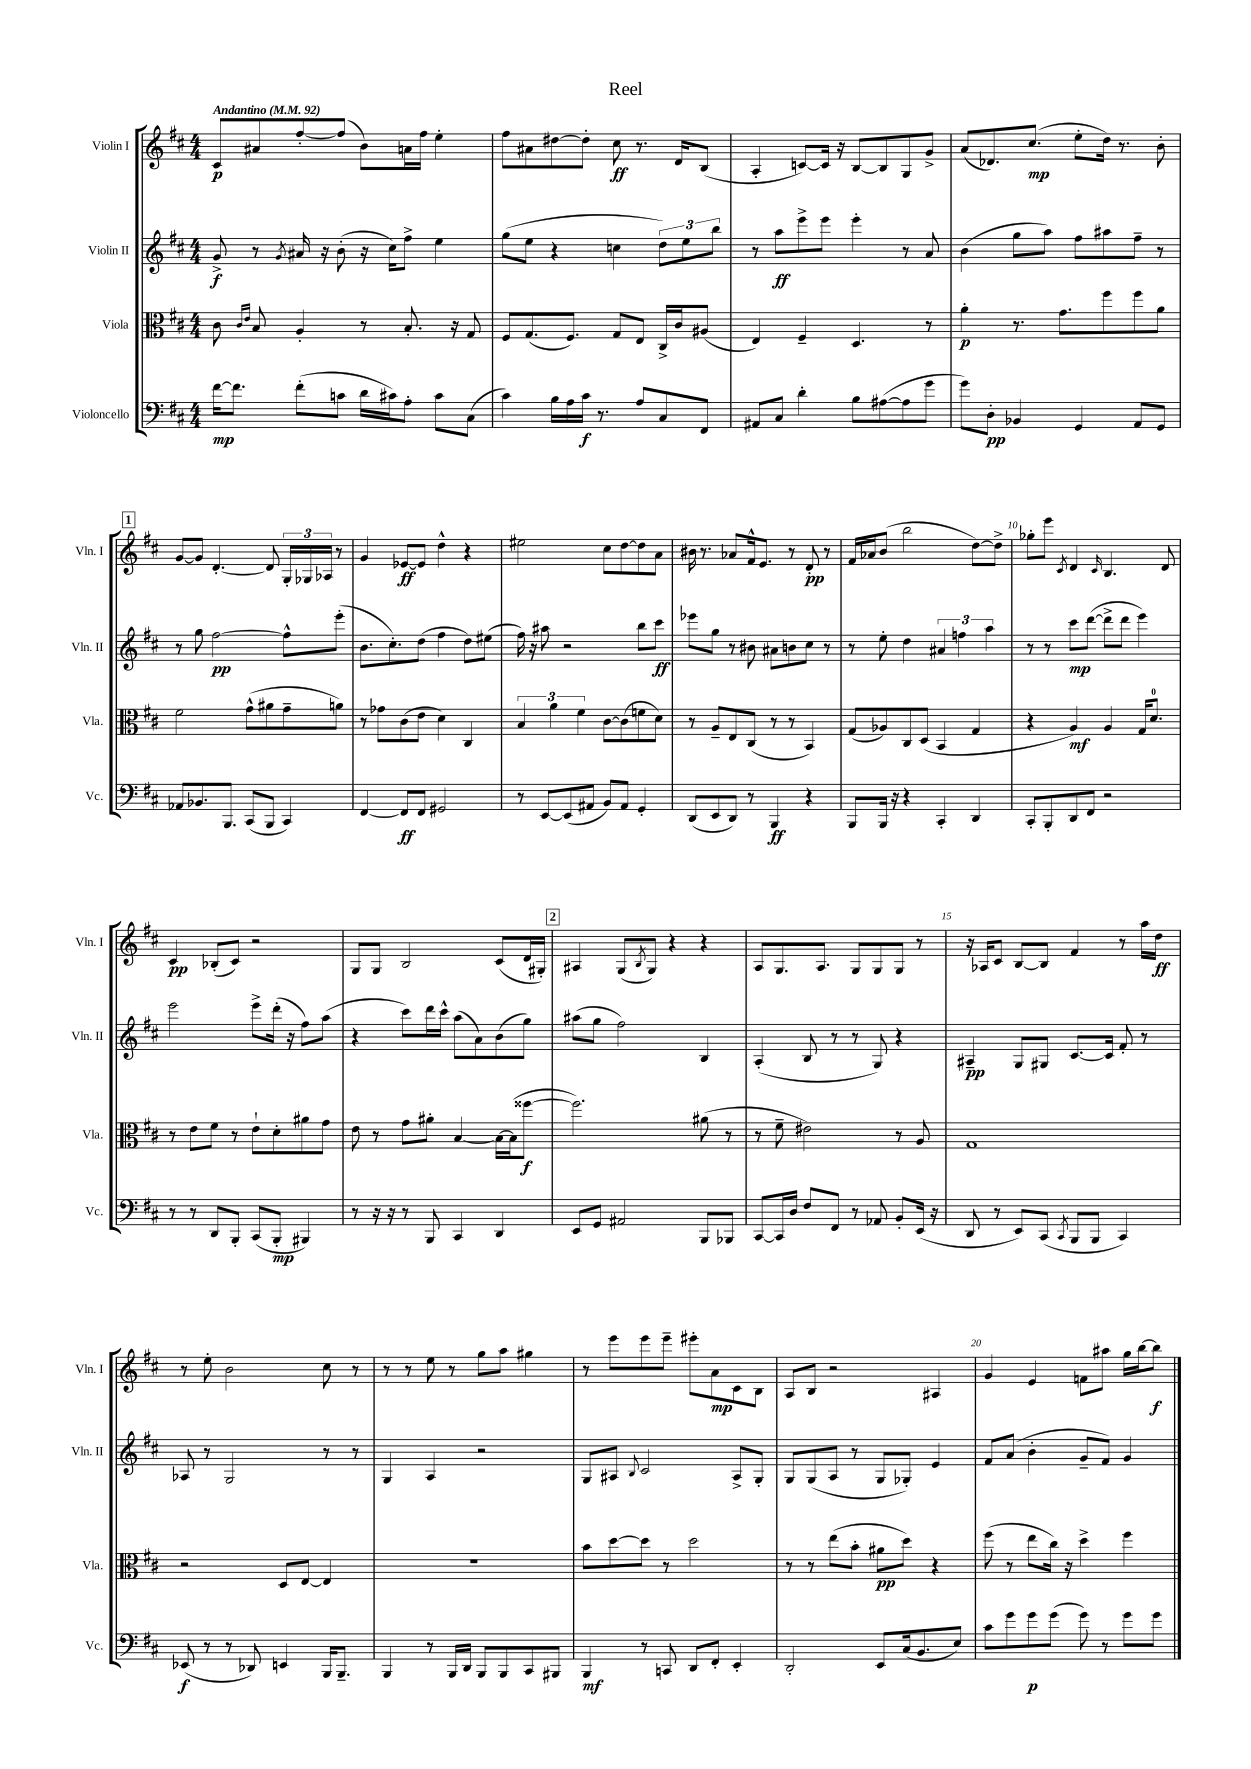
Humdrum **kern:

**kern	**kern	**kern	**kern
*staff4	*staff3	*staff2	*staff1
*clefF4	*clefC3	*clefG2	*clefG2
*k[f#c#]	*k[f#c#]	*k[f#c#]	*k[f#c#]
*M4/4	*M4/4	*M4/4	*M4/4
*MM92	*MM92	*MM92	*MM92
[16f#	8c#	8g^	8c#
8.f#]	.	.	.
.	16qqc#	.	.
.	16qqe	.	.
.	8B	8r	8a#
.	.	8qg	.
(8f#'	4A'	16a#	[8ff#'
.	.	16r	.
8c	.	(8b'	(8ff#]
16d	8r	16r	8b)
16c#)	.	16cc#)	.
8A'	8.B'	8ff#^	16a
.	.	.	16ff#
8c#	.	4ee	4ee'
.	16r	.	.
(8C#	8G	.	.
=	=	=	=
4c#)	8F#	(8gg	8ff#
.	(8.G	8ee	8a#
16B	.	4r	[8dd#
16A	8.F#)	.	.
16c#	.	.	8dd#']
8.r	.	.	.
.	8G	4cc	8cc#
8A	8E	.	8.r
8C#	16C#^	12dd)	.
.	16c#	.	16d
.	.	12ee	.
8FF#	(8A#	.	(8B
.	.	12bb	.
=	=	=	=
8AA#	4E)	8r	4A'
8C#	.	8aa	.
4d'	4F#~	8eee^	[8c)
.	.	8eee	16c]
.	.	.	16r
8B	4.D	4eee'	[8B
([8A#	.	.	8B]
8A#]	.	8r	8G
8g	8r	8a	8g^
=	=	=	=
8g)	4a'	(4b	(8a
8D'	.	.	8.d-)
4BB-	8.r	8gg	.
.	.	.	(8.cc#
.	.	8aa)	.
.	8.g	.	.
4GG	.	8ff#	8ee'
.	8ff#	8aa#	16dd)
.	.	.	8.r
8AA	8ff#	8ff#~	.
8GG	8a	8r	8b'
=	=	=	=
8AA-	2f#	8r	[8g
8.BB-	.	8gg	8g]
.	.	[2ff#	[4.d'
8.BBB	.	.	.
(8CC#	(8g^^	.	.
8BBB	8a#	.	8d]
4CC#)	8g~	8ff#^^]	24G'
.	.	.	24G-
.	.	.	24A-
.	8a)	(8eee'	8r
=	=	=	=
[4FF#	8r	8.b	4g
.	8g-	.	.
.	.	8.cc#')	.
8FF#]	(8c#	.	[8e-
8FF#	8e	(8dd	8e-]
2GG#	4d)	4ff#	4dd^^
.	4C#	8dd)	4r
.	.	(8ee#	.
=	=	=	=
8r	6B	16ff#)	2ee#
.	.	16r	.
[8EE	.	8aa#	.
.	6a	.	.
(8EE]	.	2r	.
.	6f#	.	.
8AA#	.	.	.
8BB)	[8c#	.	8cc#
8AA#	(8c#]	.	[8dd
4GG'	8f	8bb	8dd]
.	8d)	8ccc#	8a
=	=	=	=
(8DD	8r	8eee-	16b#
.	.	.	8.r
8EE	8A~	8gg	.
8DD)	8E	8r	8a-
8r	(8C#	8b#	16f#^^
.	.	.	8.e
4BBB	8r	8a#	.
.	8r	8b	8r
4r	4BB)	8cc#	8d'
.	.	8r	8r
=	=	=	=
8BBB	(8G	8r	16f#
.	.	.	16a-
16BBB	8A-)	8ee'	(8b
16r	.	.	.
4r	8C#	4dd	2bb
.	(8D	.	.
4CC#'	4BB	6a#	.
.	.	6ff	.
4DD	4G	.	[8dd)
.	.	6aa	.
.	.	.	8dd^]
=	=	=	=
8CC#'	4r	8r	8gg-'
8BBB'	.	8r	8eee
.	.	.	8qc#
8DD	4A)	8ccc#	4d
8FF#	.	([8ddd	.
.	.	.	16qqc#
2r	4A	8ddd^]	4.B
.	.	8ddd	.
.	16G	4eee)	.
.	8.d	.	.
.	.	.	8d
=	=	=	=
8r	8r	2eee	4c#
8r	8e	.	.
8DD	8f#	.	(8B-'
8BBB'	8r	.	8c#)
(8CC#	8e`	8eee^	2r
8BBB'	8d'	(16ddd'	.
.	.	16r	.
4BBB#)	8a#	8ff#)	.
.	8g	(8aa	.
=	=	=	=
8r	8e	4r	8G
16r	8r	.	8G
16r	.	.	.
8r	8g	8ccc#)	2B
8BBB	8a#'	16ddd	.
.	.	16ccc#^^	.
4CC#	[4B	(8aa	.
.	.	8a)	.
4DD	16B_	(8b	(8c#
.	(16B]	.	.
.	[8ff##	8gg)	16d
.	.	.	16G#')
=	=	=	=
8EE	2.ff##])	(8aa#	4A#
8GG	.	8gg	.
2AA#	.	2ff#)	(8G
.	.	.	8qB
.	.	.	8G)
.	.	.	4r
8BBB	(8a#	4B	4r
8BBB-	8r	.	.
=	=	=	=
[8CC#	8r	(4A'	8A
16CC#]	8f#~	.	8.G
16D	.	.	.
8F#	2e#)	8B	.
.	.	.	8.A
8FF#	.	8r	.
8r	.	8r	8G
8AA-	.	8G)	8G
8BB'	8r	4r	8G
(16EE	8A	.	8r
16r	.	.	.
=	=	=	=
8DD	1G	4A#~	16r
.	.	.	16A-
8r	.	.	8c#
8EE)	.	8G	[8B
(8CC#	.	8G#	8B]
8qCC#	.	.	.
8BBB	.	[8.c#	4f#
8BBB	.	.	.
.	.	16c#]	.
4CC#)	.	8f#'	8r
.	.	8r	16aa
.	.	.	16dd
=	=	=	=
(8EE-	2r	8A-	8r
8r	.	8r	8ee'
8r	.	2G	2b
8DD-)	.	.	.
4EE	8D	.	.
.	[8E	.	.
16BBB	4E]	8r	8cc#
8.BBB~	.	.	.
.	.	8r	8r
=	=	=	=
4BBB	1r	4G	8r
.	.	.	8r
8r	.	4A	8ee
16BBB	.	.	8r
16DD	.	.	.
8BBB	.	2r	8gg
8BBB	.	.	8aa
8CC#	.	.	4gg#
8BBB#	.	.	.
=	=	=	=
4BBB	8b	8G	8r
.	[8dd	8A#	8eee
.	.	8qqB	.
8r	8dd]	2c#	8eee
8CC	8r	.	8eee~
8DD	2dd	.	8eee#'
8FF#'	.	.	8a
4EE'	.	8A#^	8c#
.	.	8G'	8B
=	=	=	=
2DD'	8r	8G	8A
.	8r	(8G	8B
.	(8ee	8A	2r
.	8b'	8r	.
8EE	8a#	8G	.
(16C#	8dd)	8G-')	.
8.BB	.	.	.
.	4r	4e	4A#
8E)	.	.	.
=	=	=	=
8c#	(8ff#	8f#	4g
8g	8r	(8a	.
8g	8ee	4b'	4e
(8g	16cc#)	.	.
.	16r	.	.
8g)	4dd^	8g~	8f
8r	.	8f#)	8aa#
8g	4ff#	4g	16gg
.	.	.	[16bb
8g	.	.	8bb]
==	==	==	==
*-	*-	*-	*-
